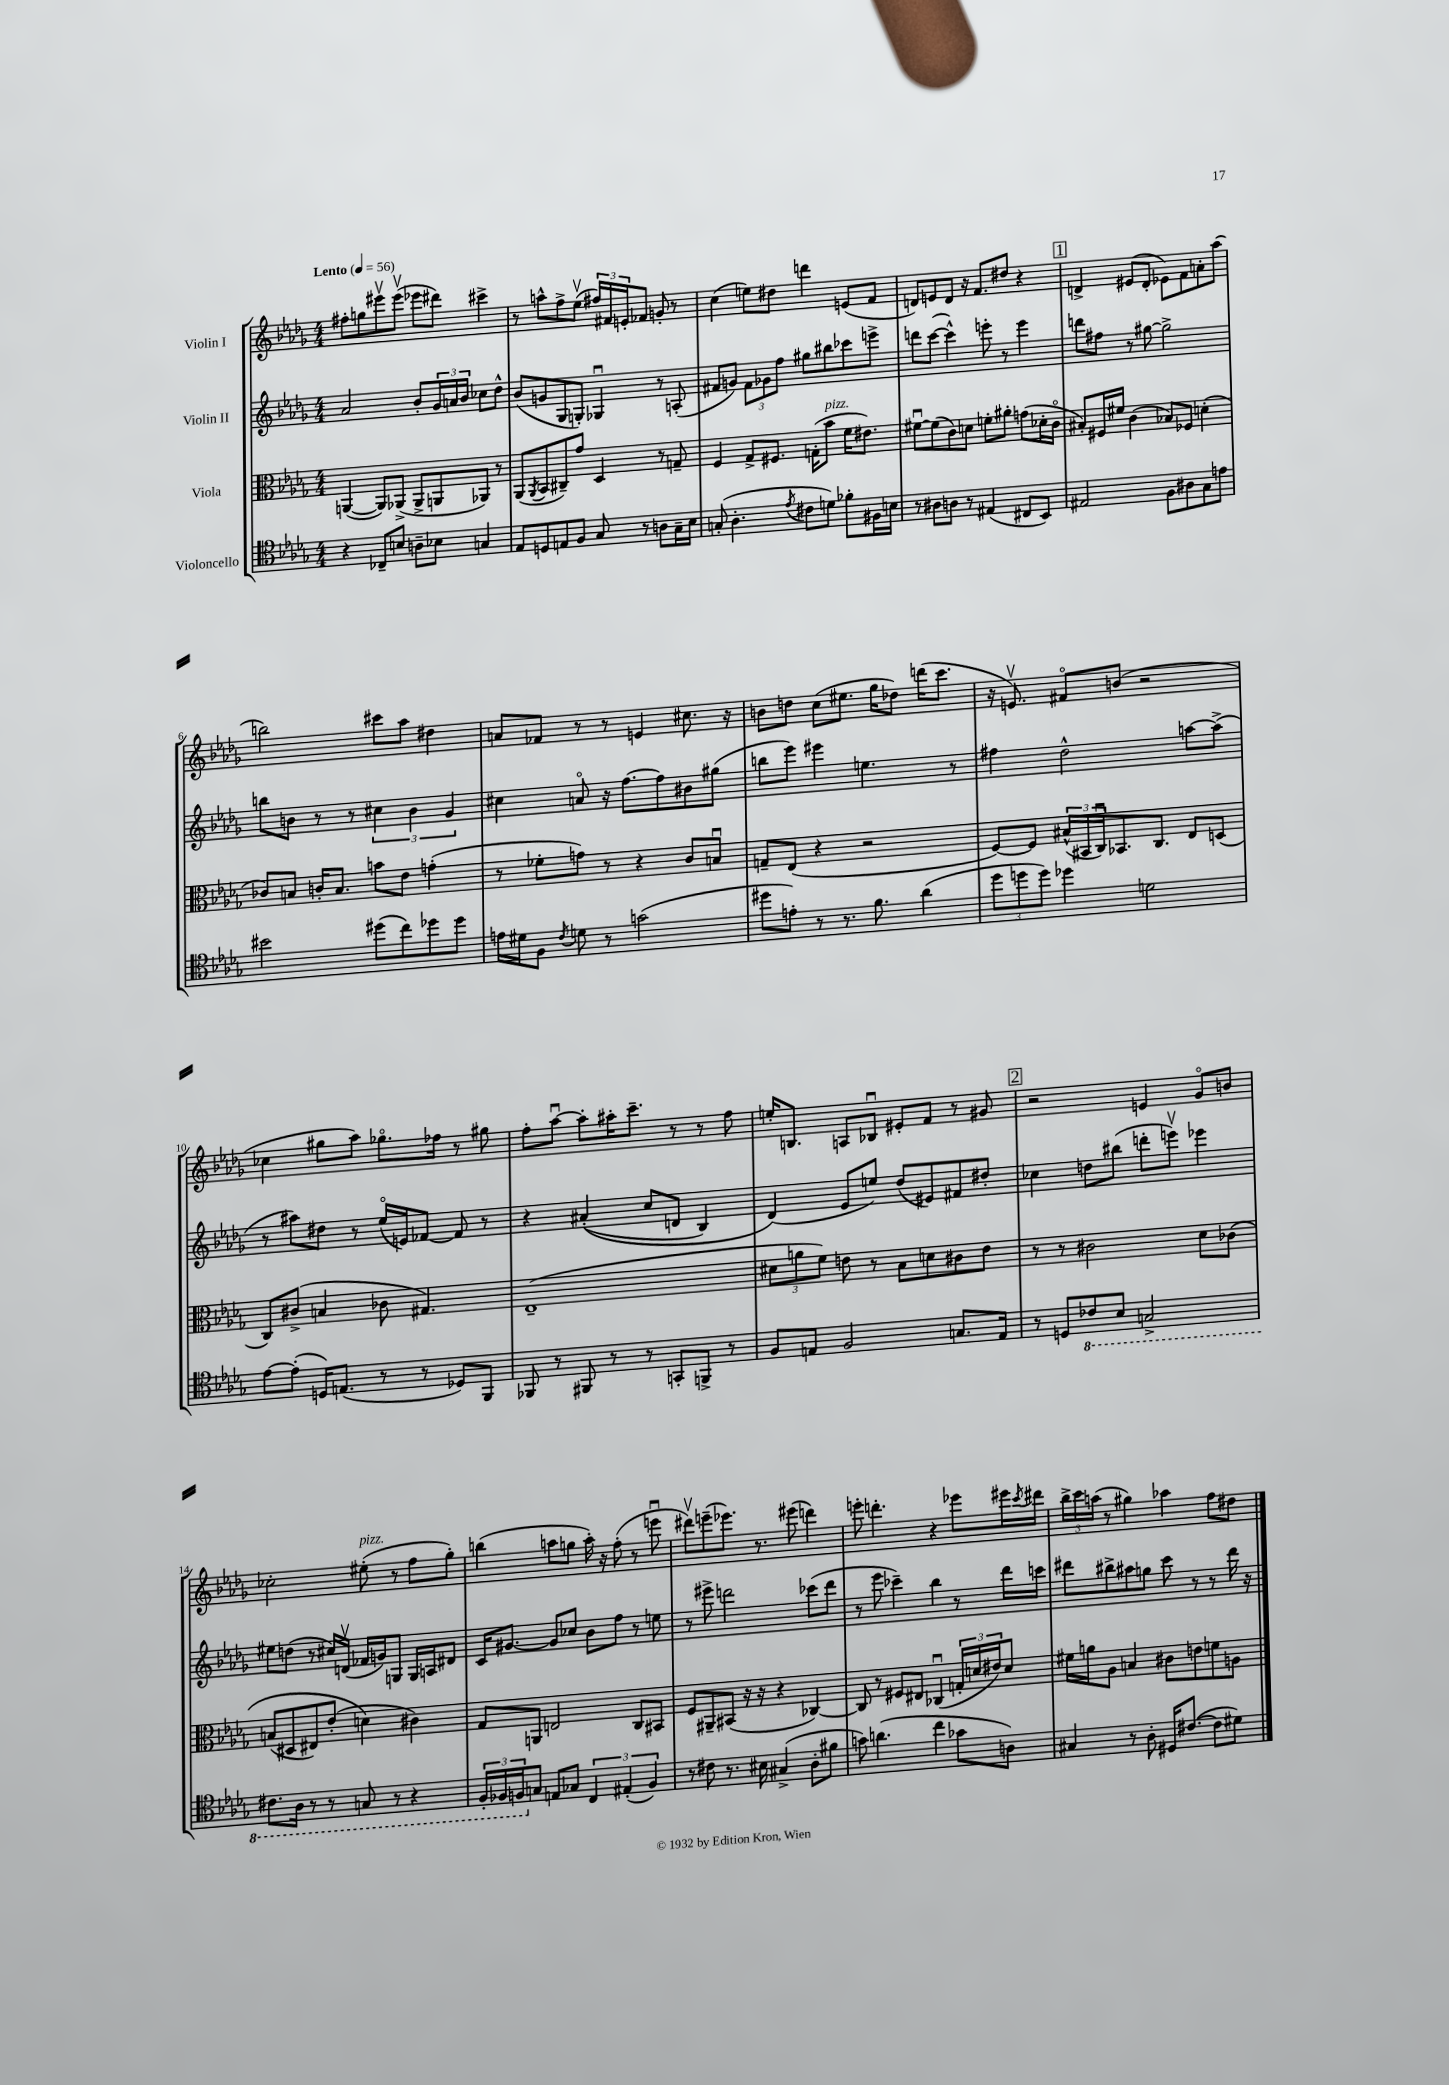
<<
\new StaffGroup <<
\new Staff = "s0" \with { instrumentName = "Violin I" } {
    \clef treble \key des \major \numericTimeSignature \time 4/4 \tempo "Lento" 4 = 56
    fis''8-. g''8 eis'''8\upbow eis'''8\upbow( ees'''8 dis'''8) cis'''4-> |
    r8 a''8-^ f''8-> ees''8\upbow( \tuplet 3/2 { fis''16) fis'16 e'16-. } fes'8 g'8-. r8 |
    c''4( e''8) dis''8 d'''4 e'8( f'8 |
    d'8) e'8 d'8 r16 f'8. dis''8 r4 |
    \mark \markup { \box "1" } d'4-> eis'8( d'8-. ees'8) f'8 a'8-. aes''8( |
    b''2) cis'''8 aes''8 dis''4 |
    a'8 fes'8 r8 r8 e'4 cis''8. r16 |
    b'8 d''8 c''8( eis''8. ges''16 des''8) d'''16( c'''8. |
    r16 e'8.\upbow) fis'8\flageolet b'8( r2 |
    ces''4 gis''8 aes''8) ges''8.\flageolet fes''16 r8 gis''8 |
    f''8-. aes''8~\downbow aes''8-. ais''16-. c'''8.-- r8 r8 f''8 |
    e''16-. b8. a8 bes8\downbow eis'8-. f'8 r8 gis'8 |
    \mark \markup { \box "2" } r2 e'4 ges'8\flageolet b'8 |
    ces''2-. eis''8-.^\markup { \italic "pizz." }( r8 f''8 ges''8-.) |
    b''4( a''8 g''8 a''16-.) r16 f''8-.( r8 e'''8\downbow |
    dis'''8\upbow) e'''8--( ees'''8.) r8. eis'''8( d'''4) |
    e'''8-. d'''4.-. r4 ees'''8 eis'''16 \acciaccatura { c'''8 } dis'''16 |
    \tuplet 3/2 { bes''16-> c'''16 a''16( } r8 gis''4) aes''4 f''8 dis''8 \bar "|." |
}
\new Staff = "s1" \with { instrumentName = "Violin II" } {
    \clef treble \key des \major \numericTimeSignature \time 4/4
    aes'2 bes'8-. \tuplet 3/2 { ges'16 a'16 bes'16 } ces''8 des''8-^ |
    bes'8( g'8 ges8 g8-.) ges4\downbow r8 a8-.( |
    fis'8 g'8) \tuplet 3/2 { fis'8 ges'8 f''8 } gis''8 bis''8 ces'''8 e'''8-> |
    d'''8 c'''8~( c'''4-^) e'''8-. r8 e'''4 |
    \mark \markup { \box "1" } d'''8 fis''8 r8 gis''8~ gis''2-> |
    b''8 b'8 r8 r8 \tuplet 3/2 { cis''4 b'4 ges'4 } |
    cis''4 a'8\flageolet r16 f''8.~ f''8 bis'8 gis''8( |
    b''8 ees'''8) eis'''4 e''4. r8 |
    fis''4 des''2-^ a''8~ a''8->( |
    r8 ais''8) dis''8 r8 ees''16\flageolet( e'16) fes'8~ fes'8 r8 |
    r4 ais'4-.(\( c''8 d'8 bes4) |
    des'4(\) ees'8 e''8) des''8( eis'8) fis'8 dis''8-. |
    \mark \markup { \box "2" } ces''4 d''8 bis''8( d'''8-. e'''8\upbow) ees'''4 |
    eis''8 d''8( r8 cis''16) d'16\upbow( fes'16 g'16) g8 g16 a16 dis'8 |
    c'16 gis'8.~ gis'8 ces''8 bes'8 f''8 r8 e''8 |
    r8 eis'''8-> d'''2 ces'''8( d'''8 |
    r8 ees'''8 ces'''4--) bes''4 r8 des'''16 c'''16 |
    dis'''8 bis''8-> ais''8 g''8 c'''8 r8 r8 dis'''16 r16 \bar "|." |
}
\new Staff = "s2" \with { instrumentName = "Viola" } {
    \clef alto \key des \major \numericTimeSignature \time 4/4
    a,4~( a,8) aes,8->( aes,8-> a,8 aes,8) r8 |
    aes,8( \acciaccatura { aes,8 } bes,8 cis8--) ges'8 des4 r8 g8-- |
    f4 ges8-> fis8. g16-.( bes'8^\markup { \italic "pizz." } f'16 eis'8.) |
    fis'8~\downbow fis'8( c'8) d'8 f'8-. ais'8-. g'8( des'16-. c'16\flageolet |
    \mark \markup { \box "1" } bis8-.) fis16 fis'16 c'4( bes8) fes8 d'4-.( |
    ces'8) b8 c'16-. b8. b'8 ees'8 g'4-.( |
    r8 fes'8-. g'8) r8 r4 c'8 b8\downbow |
    g8-- ees8( r4 r2 |
    f8~) f8 \tuplet 3/2 { bis16-^( bis,16 c16\downbow) } bes,8. c8. ees8 d8( |
    c8) cis'8->( b4 ces'8 gis4.) |
    ees1--( |
    \tuplet 3/2 { dis'8 a'8 f'8) } e'8 r8 bes8 d'8 cis'8 e'8 |
    \mark \markup { \box "2" } r8 r8 cis'2 des'8 ces'8\( |
    b8( dis8 eis8) ees'8-.( d'4\) cis'4) |
    ges8 a,8 e2 c8 bis,8 |
    f8 ais,8-- bis,8( r16 r16 r4 ces4~) |
    ces8 r8 fis8 eis8 ces4\downbow( \tuplet 3/2 { g16-. d'16 eis'16) } d'8 |
    fis'16 a'16 aes8 b4 cis'8 e'8 f'8 a8 \bar "|." |
}
\new Staff = "s3" \with { instrumentName = "Violoncello" } {
    \clef tenor \key des \major \numericTimeSignature \time 4/4
    r4 ces8-- b8 a8-- bes8 g4 |
    ees8 d8 e8 f8 ges8 r8 a8 ges16-- bes16 |
    g8-.( aes4.-. \acciaccatura { ees'8 } cis'8 d'8) fes'8-. fis16 b16 |
    r8 ais8 a8 r8 eis4( cis8 bes,8) |
    \mark \markup { \box "1" } eis2 f8 ais8 ges8 e'8 |
    bis'2 dis''8( c''8) des''8 des''8 |
    e'16 dis'16 f8 \acciaccatura { c'8 } d'8 r8 g'2( |
    dis''8 e'8-.) r8 r8. f'8. aes'4( |
    \tuplet 3/2 { des''8 d''8 d''8) } des''4 d'2 |
    ees'8~ ees'8-.( d16) e8.( r8 r8 des8) f,8 |
    fes,8 r8 fis,8 r8 r8 g,8-. f,8-> r8 |
    f8 e8 f2 g8. e16 |
    \mark \markup { \box "2" } r8 d8 \ottava #-1 ces8 bes,8 g,2-> |
    cis8. aes,16 r8 r8 g,8 r8 r4 |
    \tuplet 3/2 { f,16-. fes,16 f,16 \ottava #0 } g8 e8 ges8 \tuplet 3/2 { c4 eis4-.( f4) } |
    r8 cis'8 r8. bis16 gis4->( aes8-. fis'8 |
    g'8) a'4.( c''4 ges'8 a8) |
    gis4 r8 aes8-. dis16 cis'8.~( cis'8 dis'8) \bar "|." |
}
>>
>>
